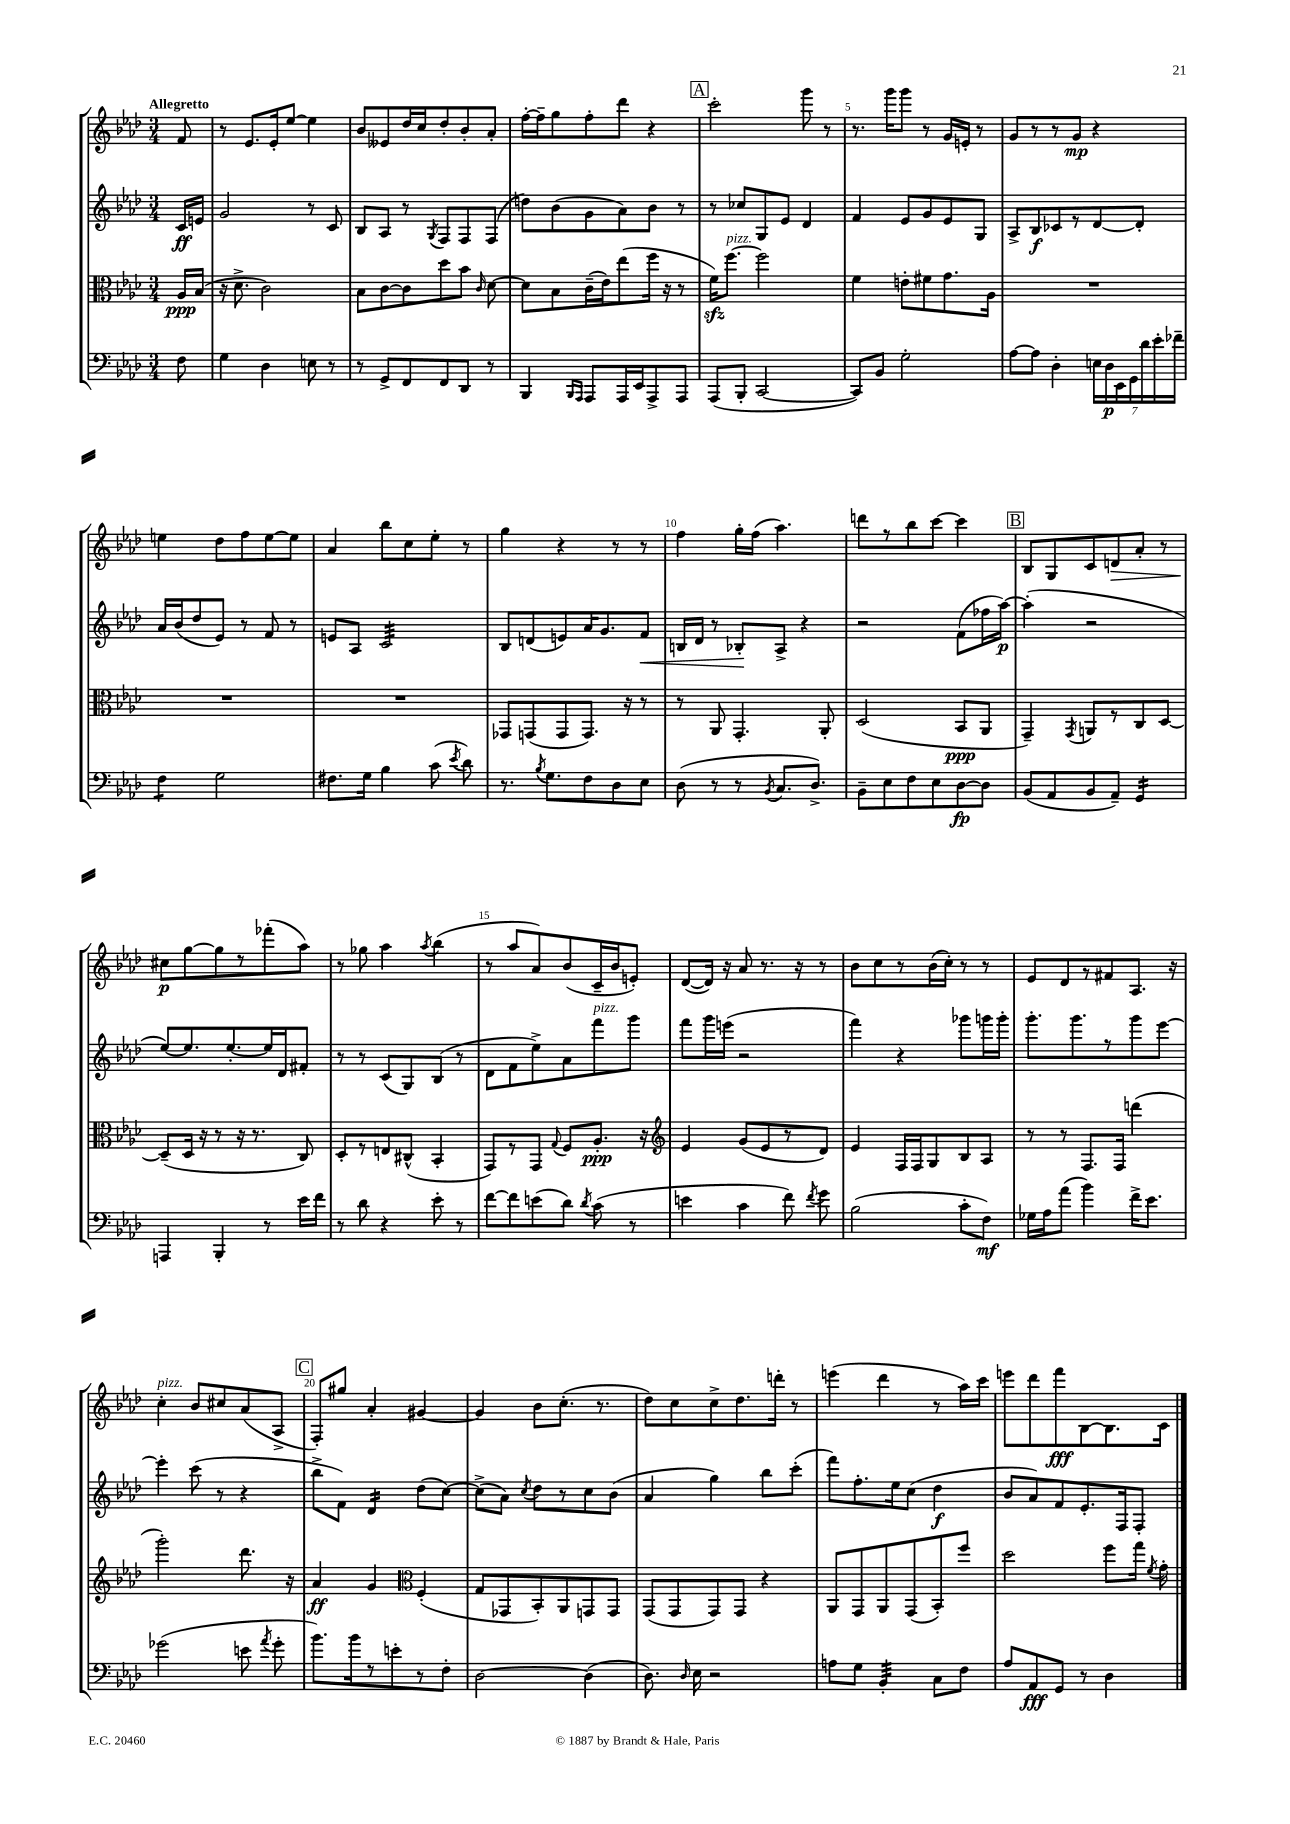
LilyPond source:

<<
\new StaffGroup <<
\new Staff = "s0" {
    \clef treble \key aes \major \numericTimeSignature \time 3/4 \partial 8 \tempo "Allegretto"
    \autoBeamOff f'8 |
    r8 ees'8.[ ees'16-. ees''8]~ ees''4 |
    bes'8[ eeses'8 des''16 c''16 des''8-. bes'8-. aes'8]-. |
    f''16[~-. f''16-- g''8 f''8-. des'''8] r4 |
    \mark \markup { \box "A" } c'''2-. g'''8 r8 |
    r8. g'''16[ g'''8] r8 g'16[ e'16]-. r8 |
    g'8[ r8 r8 g'8]\mp r4 |
    e''4 des''8[ f''8 e''8~ e''8] |
    aes'4 bes''8[ c''8 ees''8]-. r8 |
    g''4 r4 r8 r8 |
    f''4 g''16[-. f''16]( aes''4.) |
    d'''8[ r8 bes''8 c'''8]~ c'''4 |
    \mark \markup { \box "B" } bes8[ g8 c'8 d'8\> aes'8]-. r8 |
    cis''8[\p\! g''8~ g''8 r8 fes'''8-.( aes''8]) |
    r8 ges''8 aes''4 \acciaccatura { aes''8 } bes''4( |
    r8 aes''8[ aes'8) bes'8( c'16-- bes'16 e'8]-.) |
    des'8[~( des'16]) r16 aes'8 r8. r16 r8 |
    bes'8[ c''8 r8 bes'16( c''16]-.) r8 r8 |
    ees'8[ des'8 r8 fis'8 aes8.] r16 |
    c''4-.^\markup { \italic "pizz." } bes'8[ cis''8 aes'8( aes8]-> |
    \mark \markup { \box "C" } f8[-.) gis''8] aes'4-. gis'4~ |
    gis'4 bes'8[ c''8.]-.( r8. |
    des''8[) c''8 c''8-> des''8. d'''16]-. r8 |
    e'''4( des'''4 r8 aes''16[) c'''16] |
    e'''8[ des'''8 f'''8\fff bes8~ bes8. c'16] \bar "|." |
}
\new Staff = "s1" {
    \clef treble \key aes \major \numericTimeSignature \time 3/4 \partial 8
    \autoBeamOff c'16[\ff e'16] |
    g'2 r8 c'8 |
    bes8[ aes8] r8 \acciaccatura { g8 } f8[ f8 f8]( |
    d''8[) bes'8( g'8 aes'8) bes'8] r8 |
    \mark \markup { \box "A" } r8 ces''8[ g8 ees'8] des'4 |
    f'4 ees'8[ g'8 ees'8 g8] |
    aes8[-> bes8\f ces'8 r8 des'8~ des'8]-. |
    aes'16[ bes'16( des''8 ees'8]) r8 f'8 r8 |
    e'8[ aes8] c'2:32 |
    bes8[ d'8( e'8) aes'16 g'8. f'8]\< |
    b16[ des'16] r8 bes8[-.\! aes8]-> r4 |
    r2 f'8[( fes''16 aes''16]~\p) |
    \mark \markup { \box "B" } aes''4-.( r2 |
    ees''8[~) ees''8. ees''8.~-. ees''16 des'16 fis'8]-. |
    r8 r8 c'8[( g8) bes8]( r8 |
    des'8[ f'8 ees''8->) aes'8 f'''8^\markup { \italic "pizz." } g'''8] |
    f'''8[ g'''16 e'''16]( r2 |
    f'''4) r4 ges'''8[ g'''16 g'''16]-. |
    g'''8.[-. g'''8. r8 g'''8 ees'''8]~ |
    ees'''4-. c'''8( r8 r4 |
    \mark \markup { \box "C" } bes''8[-> f'8]) des'4:16 des''8[( c''8]~) |
    c''8[->( aes'8]) \acciaccatura { c''8 } des''8[ r8 c''8 bes'8]( |
    aes'4 g''4) bes''8[ c'''8]-.( |
    f'''8[) f''8.-. ees''16 c''8]( des''4\f |
    bes'8[ aes'8) f'8 ees'8.-. f16 f8]-. \bar "|." |
}
\new Staff = "s2" {
    \clef alto \key aes \major \numericTimeSignature \time 3/4 \partial 8
    \autoBeamOff aes16[\ppp bes16]( |
    r16 des'8.-> c'2) |
    bes8[ c'8~ c'8 des''8 bes'8] \grace { c'16 } des'8~ |
    des'8[ bes8 c'16--( ees'16) ees''8( f''16] r16 r8 |
    \mark \markup { \box "A" } f'16[\sfz) f''8.]~^\markup { \italic "pizz." } f''2 |
    f'4 e'8[-. fis'8 g'8. aes16] |
    R2. |
    R2. |
    R2. |
    ges,8[ g,8( g,8 g,8.]) r16 r8 |
    r8 aes,8 g,4.-. aes,8-. |
    des2( bes,8[\ppp aes,8] |
    \mark \markup { \box "B" } g,4--) \acciaccatura { g,8 } a,8[ r8 c8 des8]~ |
    des8[--( des16] r16 r8 r16 r8. c8) |
    des8[-. r8 e8 cis8]-^( bes,4-. |
    g,8[) r8 g,8] \appoggiatura { g8 } f8[ aes8.]-.\ppp r16 |
    \clef treble ees'4 g'8[( ees'8 r8 des'8]) |
    ees'4 f16[ f16 g8 bes8 aes8] |
    r8 r8 f8.[ f16] d'''4( |
    g'''2-.) des'''8. r16 |
    \mark \markup { \box "C" } aes'4\ff g'4 \clef alto f4-.( |
    g8[ ges,8 bes,8-.) aes,8 g,8 g,8] |
    g,8[( g,8 g,8) g,8] r4 |
    aes,8[ g,8 aes,8 g,8( bes,8-.) f''8] |
    des''2 f''8[ g''16] \acciaccatura { f'8 } g'16-. \bar "|." |
}
\new Staff = "s3" {
    \clef bass \key aes \major \numericTimeSignature \time 3/4 \partial 8
    \autoBeamOff f8 |
    g4 des4 e8 r8 |
    r8 g,8[-> f,8 f,8 des,8] r8 |
    bes,,4 \grace { bes,,16[ aes,,16] } aes,,8[ aes,,16 ees,16 aes,,8-> aes,,8] |
    \mark \markup { \box "A" } aes,,8[( bes,,8]-. c,2~ |
    c,8[) bes,8] g2-. |
    aes8[~ aes8] des4-. \tuplet 7/4 { e16[ des16\p ees,16 g,16 des'16 ees'16-. fes'16]-- } |
    f4:8 g2 |
    fis8.[ g16] bes4 c'8( \acciaccatura { ees'8 } des'8) |
    r8. \acciaccatura { bes8 } g8.[ f8 des8 ees8] |
    des8( r8 r8 \acciaccatura { bes,8 } c8.[ des8.]->) |
    bes,8[-- ees8 f8 ees8 des8~\fp des8] |
    \mark \markup { \box "B" } bes,8[( aes,8 bes,8 aes,8]--) g,4:16 |
    a,,4 bes,,4-. r8 ees'16[ f'16] |
    r8 des'8 r4 ees'8-. r8 |
    f'8[~ f'8 e'8( des'8]) \acciaccatura { des'8 } c'8( r8 |
    e'4 c'4 f'8) \acciaccatura { f'8 } g'8 |
    bes2( c'8[-. f8]\mf) |
    ges16[ aes16 aes'8]( bes'4) f'16[-> ees'8.] |
    ges'2( e'8 \acciaccatura { aes'8 } ges'8-. |
    \mark \markup { \box "C" } bes'8.[) bes'16 r8 e'8-. r8 f8]-. |
    des2~ des4( |
    des8.) \grace { des16 } ees16 r2 |
    a8[ g8] bes,4:32-. c8[ f8] |
    aes8[ aes,8\fff g,8] r8 des4 \bar "|." |
}
>>
>>
\layout { \context { \Score \override BarNumber.break-visibility = ##(#f #t #t) barNumberVisibility = #(every-nth-bar-number-visible 5) } }
